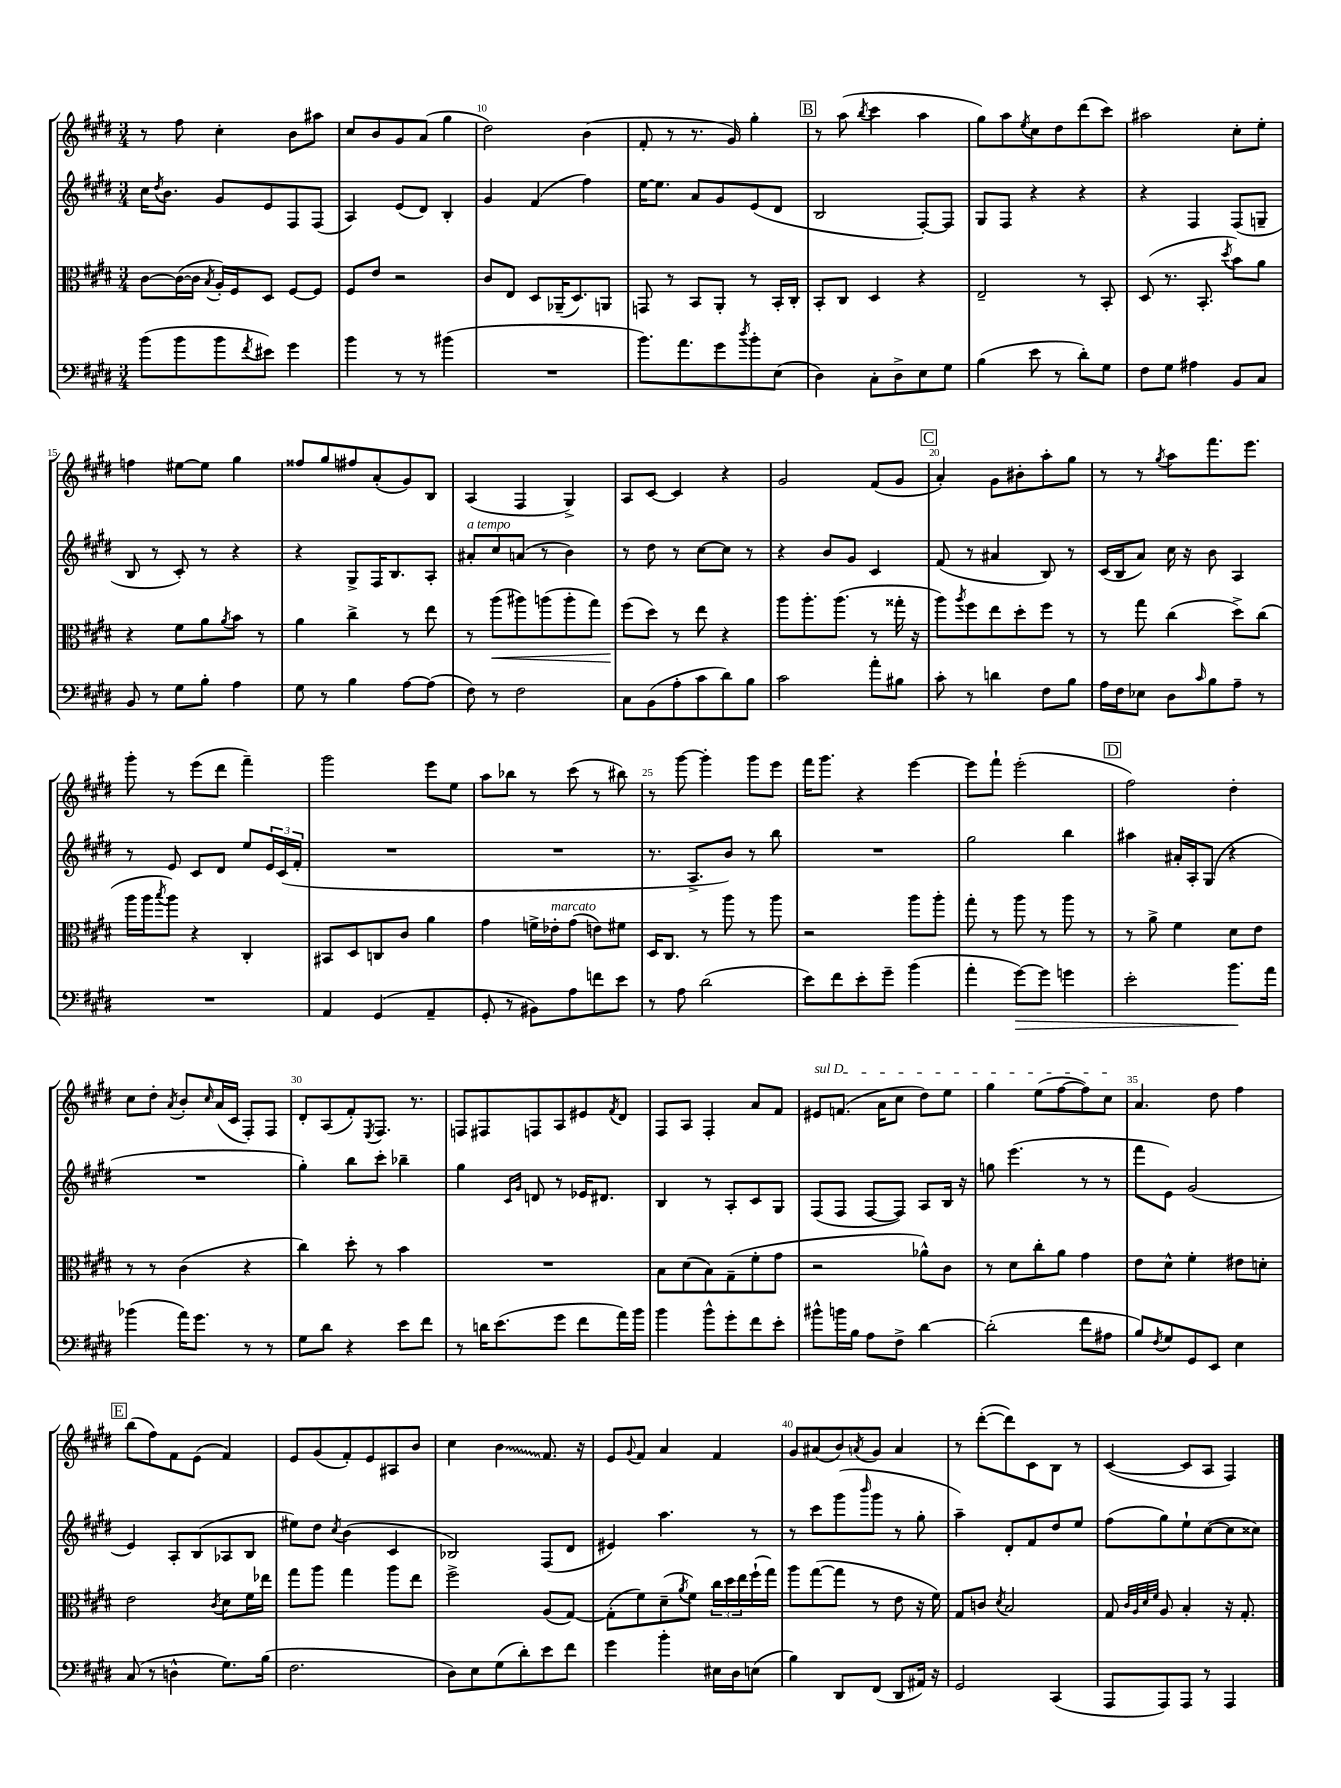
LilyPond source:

<<
\new StaffGroup <<
\new Staff = "s0" {
    \clef treble \key e \major \numericTimeSignature \time 3/4
    r8 fis''8 cis''4-. b'8 ais''8 |
    cis''8 b'8 gis'8 a'8( gis''4 |
    dis''2) b'4( |
    fis'8-. r8 r8. gis'16) gis''4-. |
    \mark \markup { \box "B" } r8 a''8( \acciaccatura { b''8 } cis'''4 a''4 |
    gis''8) a''8 \acciaccatura { e''8 } cis''8 dis''8 dis'''8( cis'''8) |
    ais''2 cis''8-. e''8-. |
    f''4 eis''8~ eis''8 gis''4 |
    fisis''8 gis''8 fis''8 a'8-.( gis'8) b8 |
    a4( fis4 gis4->) |
    a8 cis'8~ cis'4 r4 |
    gis'2 fis'8( gis'8 |
    \mark \markup { \box "C" } a'4-.) gis'8 bis'8-. a''8-. gis''8 |
    r8 r8 \acciaccatura { gis''8 } a''8 fis'''8. e'''8. |
    gis'''8-. r8 e'''8( dis'''8 fis'''4--) |
    gis'''2 e'''8 e''8 |
    a''8 bes''8 r8 cis'''8( r8 bis''8) |
    r8 gis'''8~ gis'''4-. gis'''8 e'''8 |
    fis'''16 gis'''8. r4 e'''4~ |
    e'''8 fis'''8-! e'''2-.( |
    \mark \markup { \box "D" } fis''2) dis''4-. |
    cis''8 dis''8-. \acciaccatura { a'8 } b'8-. \grace { cis''16 } a'16( cis'16 fis8-.) fis8 |
    dis'8-. a8( fis'8-.) \acciaccatura { e8 } fis8. r8. |
    f8 fis8 f8 a8 eis'8 \acciaccatura { fis'8 } dis'8 |
    fis8 a8 fis4-. a'8 fis'8 |
    \once \override TextSpanner.bound-details.left.text = \markup { \italic "sul D" } eis'8\startTextSpan f'8.( a'16 cis''8 dis''8) e''8 |
    gis''4 e''8( fis''8~ fis''8) cis''8\stopTextSpan |
    a'4. dis''8 fis''4 |
    \mark \markup { \box "E" } b''8( fis''8) fis'8 e'8( fis'4) |
    e'8 gis'8( fis'8-.) e'8 ais8 b'8 |
    cis''4 \once \override Glissando.style = #'zigzag b'4\glissando fis'8. r16 |
    e'8 \appoggiatura { gis'8 } fis'8 a'4 fis'4 |
    gis'8 ais'8( b'8) \acciaccatura { a'8 } gis'8 a'4 |
    r8 dis'''8~-.( dis'''8) cis'8 b8 r8 |
    cis'4~( cis'8 a8 fis4) \bar "|." |
}
\new Staff = "s1" {
    \clef treble \key e \major \numericTimeSignature \time 3/4
    cis''16 \acciaccatura { dis''8 } b'8. gis'8 e'8 fis8 fis8( |
    a4) e'8( dis'8) b4-. |
    gis'4 fis'4( fis''4) |
    e''16~ e''8. a'8 gis'8 e'8( dis'8 |
    \mark \markup { \box "B" } b2 fis8~-.) fis8 |
    gis8 fis8 r4 r4 |
    r4 fis4 fis8( g8-- |
    b8 r8 cis'8-.) r8 r4 |
    r4 gis8-> fis16 b8. a8-. |
    ais'8-.^\markup { \italic "a tempo" } cis''8 a'8( r8 b'4) |
    r8 dis''8 r8 cis''8~ cis''8 r8 |
    r4 b'8 gis'8 cis'4 |
    \mark \markup { \box "C" } fis'8( r8 ais'4 b8) r8 |
    cis'16( b16 a'8) cis''16 r16 b'8 a4 |
    r8 e'8 cis'8 dis'8 e''8 \tuplet 3/2 { e'16 cis'16( fis'16-. } |
    R2. |
    R2. |
    r8. a8.-> b'8) r8 b''8 |
    R2. |
    gis''2 b''4 |
    \mark \markup { \box "D" } ais''4 ais'16-. a16-. gis8( r4 |
    R2. |
    gis''4-.) b''8 cis'''8-. bes''4-- |
    gis''4 \grace { cis'16 gis'16 } d'8 r8 ees'16 dis'8. |
    b4 r8 a8-. cis'8 gis8 |
    fis8( fis8 fis8~ fis8) a8 b16 r16 |
    g''8 e'''4.( r8 r8 |
    fis'''8 e'8) gis'2( |
    \mark \markup { \box "E" } e'4) a8-. b8( aes8 b8 |
    eis''8) dis''8 \acciaccatura { cis''8 } b'4( cis'4 |
    bes2) fis8( dis'8 |
    eis'4) a''4. r8 |
    r8 cis'''8 gis'''8( \grace { b'''16 } gis'''8 r8 gis''8-. |
    a''4--) dis'8-. fis'8 dis''8 e''8 |
    fis''8( gis''8) e''8-! cis''8~( cis''8 cisis''8) \bar "|." |
}
\new Staff = "s2" {
    \clef alto \key e \major \numericTimeSignature \time 3/4
    cis'8~ cis'16~( cis'16 \acciaccatura { b8 } a16-.) fis16 dis8 fis8~ fis8 |
    fis8 e'8 r2 |
    cis'8 e8 dis8 aes,16--( dis8.) a,8 |
    g,8 r8 b,8 a,8-. r8 b,16-. cis16-. |
    \mark \markup { \box "B" } b,8-. cis8 dis4 r4 |
    e2-- r8 b,8-. |
    dis8( r8. b,8.-. \acciaccatura { dis''8 } b'8) a'8 |
    r4 fis'8 a'8 \acciaccatura { a'8 } b'8 r8 |
    a'4 cis''4-> r8 e''8 |
    r8 a''8\<( ais''8) a''8( a''8-. gis''8) |
    fis''8\!( dis''8) r8 e''8 r4 |
    a''8 a''8.-. a''8.( r8 gisis''16-. r16 |
    \mark \markup { \box "C" } a''8) \acciaccatura { a''8 } fis''8 e''8 dis''8-. fis''8 r8 |
    r8 gis''8 cis''4( dis''8->) cis''8( |
    a''16 a''16 \acciaccatura { b''8 } a''8) r4 cis4-. |
    bis,8 dis8 c8 cis'8 a'4 |
    gis'4 f'16-> ees'16-.^\markup { \italic "marcato" } gis'8( e'8) fis'8 |
    dis16 cis8. r8 a''8 r8 a''8 |
    r2 a''8 a''8-. |
    gis''8-. r8 a''8 r8 a''8 r8 |
    \mark \markup { \box "D" } r8 a'8-> fis'4 dis'8 e'8 |
    r8 r8 cis'4( r4 |
    cis''4) dis''8-. r8 b'4 |
    R2. |
    b8 dis'8( b8) gis8--( fis'8-. gis'8 |
    r2 aes'8-^) cis'8 |
    r8 dis'8 cis''8-. a'8 gis'4 |
    e'8 dis'8-^ fis'4-. eis'8 d'8-. |
    \mark \markup { \box "E" } e'2 \acciaccatura { cis'8 } dis'8 fis'16 ees''16 |
    gis''8 a''8 gis''4 a''8 e''8 |
    fis''2-> a8( gis8~) |
    gis8-.( fis'8) dis'8--( \acciaccatura { a'8 } fis'8) \tuplet 3/2 { cis''16 dis''16 e''16 } fis''16-!( gis''16) |
    a''8 gis''8~( gis''8 r8 e'8 r16 fis'16) |
    gis8 c'8 \acciaccatura { dis'8 } b2 |
    gis8 \grace { cis'32 a32 dis'32 fis'32 } a8 b4-. r16 gis8.-. \bar "|." |
}
\new Staff = "s3" {
    \clef bass \key e \major \numericTimeSignature \time 3/4
    b'8( b'8 b'8 \acciaccatura { fis'8 } eis'8) gis'4 |
    b'4 r8 r8 bis'4( |
    R2. |
    b'8.) a'8. gis'8 \acciaccatura { dis''8 } b'8-. e8( |
    \mark \markup { \box "B" } dis4) cis8-. dis8-> e8 gis8 |
    b4( e'8 r8 dis'8-.) gis8 |
    fis8 gis8 ais4 b,8 cis8 |
    b,8 r8 gis8 b8-. a4 |
    gis8 r8 b4 a8~ a8( |
    fis8) r8 fis2 |
    cis8 b,8( a8-. cis'8 dis'8) b8 |
    cis'2 a'8-. bis8 |
    \mark \markup { \box "C" } cis'8-. r8 d'4 fis8 b8 |
    a16 fis16 ees8 dis8 \grace { cis'16 } b8 a8-- r8 |
    R2. |
    a,4 gis,4( a,4-- |
    gis,8-. r8 bis,8) a8 f'8 e'8 |
    r8 a8 dis'2( |
    e'8) fis'8 e'8-. gis'8-- b'4( |
    a'4-. gis'8~\>) gis'8 g'4 |
    \mark \markup { \box "D" } e'2-. b'8.\! a'16 |
    bes'4( a'16) gis'8. r8 r8 |
    gis8 dis'8 r4 e'8 fis'8 |
    r8 d'16 e'8.( gis'8 fis'8 a'16) b'16 |
    b'4 b'8-^ gis'8-. fis'8 e'8-. |
    bis'8-^ b'16 b16 a8 fis8-> dis'4~ |
    dis'2-.( fis'8 ais8 |
    b8) \acciaccatura { fis8 } gis8 gis,8 e,8 e4 |
    \mark \markup { \box "E" } cis8( r8 d4-^ gis8.) b16( |
    fis2. |
    dis8) e8 gis8( dis'8-.) e'8 fis'8 |
    gis'4 b'4-. eis16 dis16 e8( |
    b4) dis,8 fis,8( dis,8 ais,16) r16 |
    gis,2 cis,4( |
    a,,8 a,,8) a,,8 r8 a,,4 \bar "|." |
}
>>
>>
\layout { \context { \Score currentBarNumber = #8 \override BarNumber.break-visibility = ##(#f #t #t) barNumberVisibility = #(every-nth-bar-number-visible 5) } }
